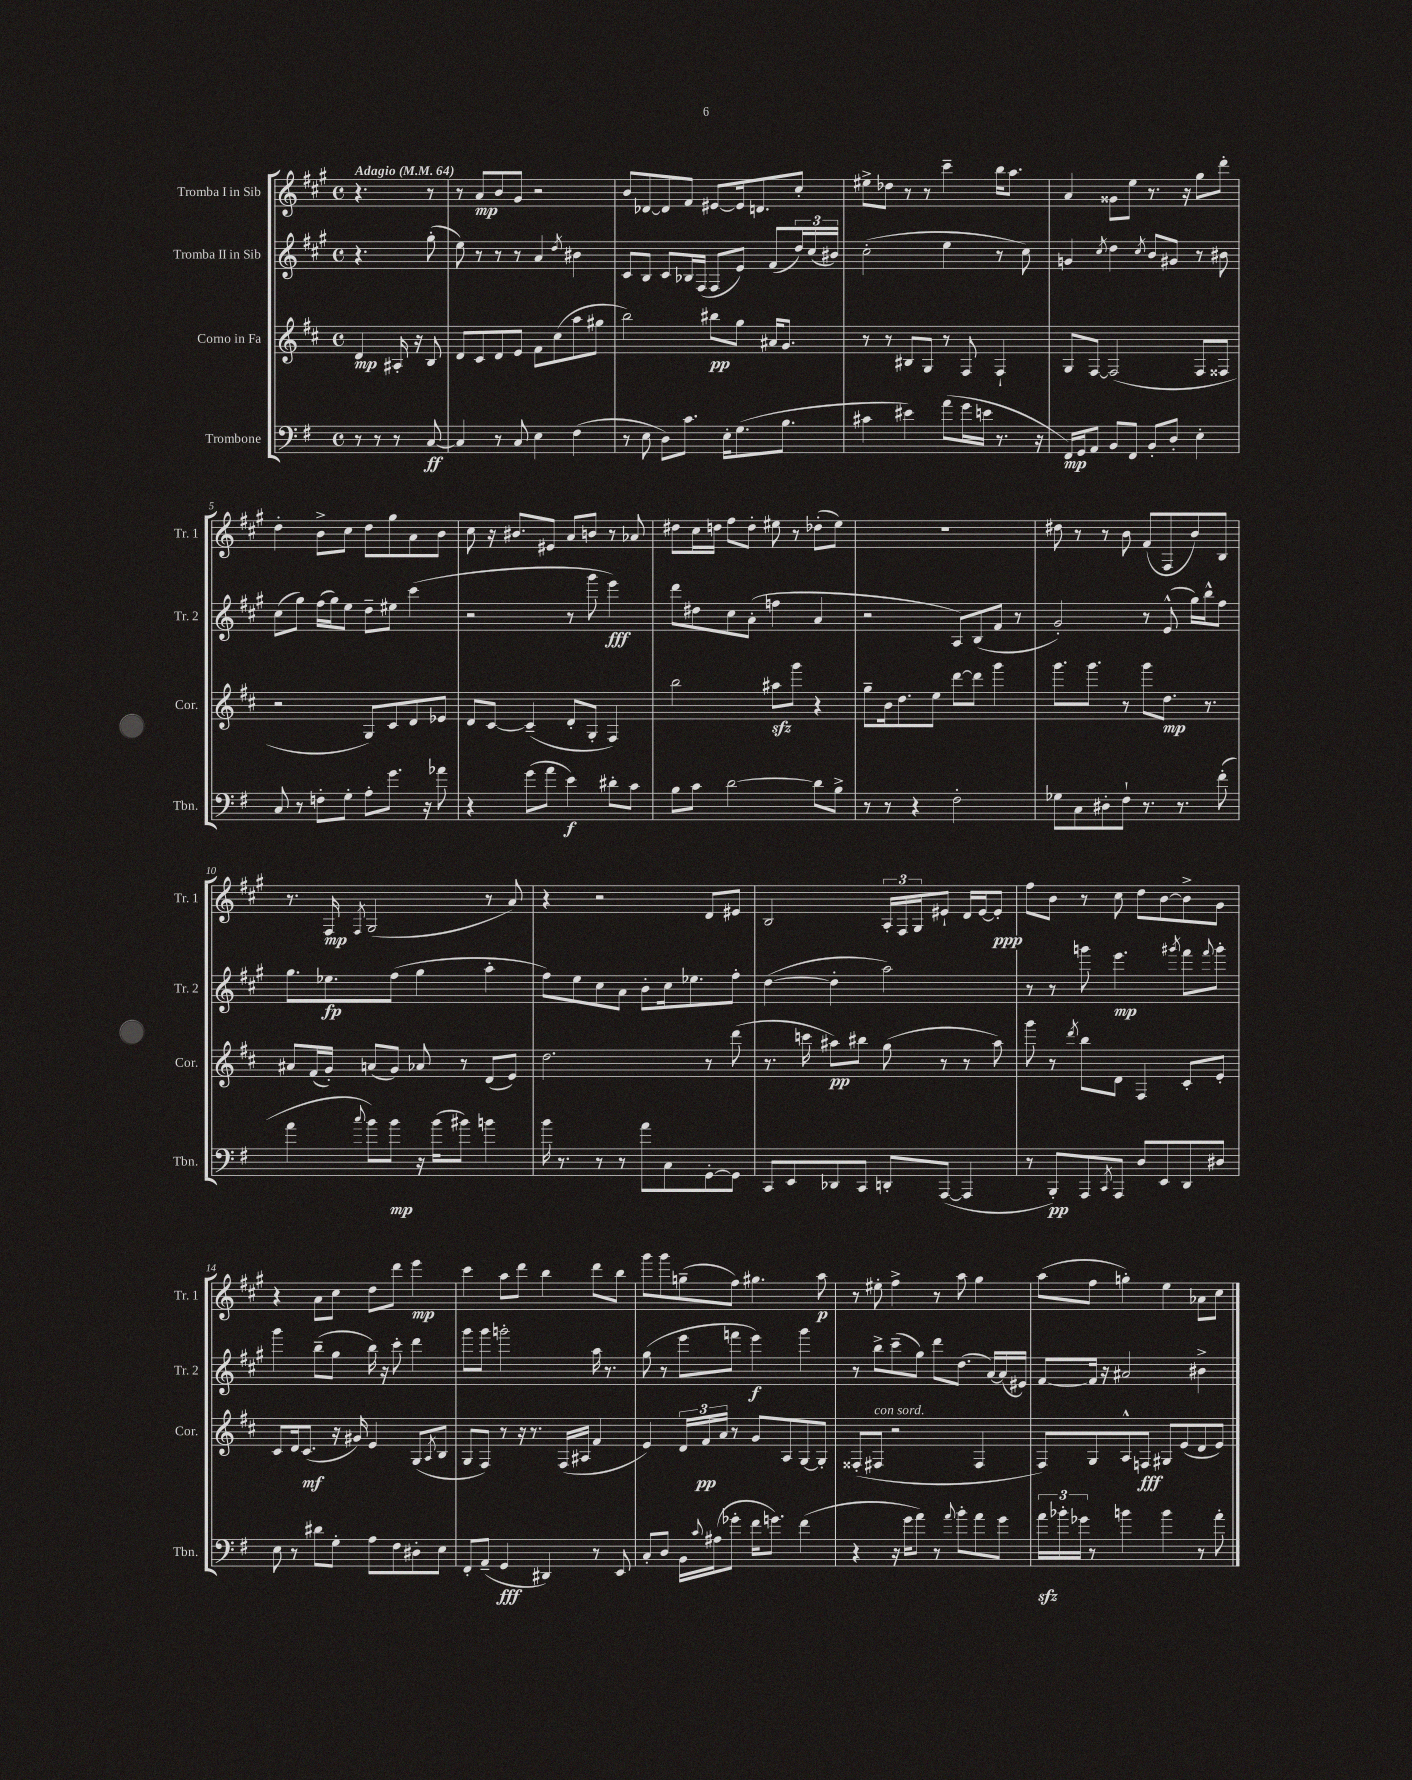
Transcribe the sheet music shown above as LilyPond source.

<<
\new StaffGroup <<
\new Staff = "s0" \with { instrumentName = "Tromba I in Sib" shortInstrumentName = "Tr. 1" } {
    \clef treble \key a \major \defaultTimeSignature \time 4/4 \partial 2 \tempo "Adagio" 4 = 64
    r4. r8 |
    r8 a'8\mp b'8 gis'8 r2 |
    b'8 des'8~ des'8 fis'8 eis'8~ eis'16 d'8. cis''8-. |
    eis''8-> des''8 r8 r8 cis'''4-- b''16 a''8. |
    a'4 gisis'8 e''8 r8. r16 gis''8 d'''8-. |
    d''4-. b'8-> cis''8 d''8 gis''8 a'8 b'8 |
    cis''8 r16 bis'8. eis'8 a'8 b'8 r8 aes'8 |
    dis''8 cis''16 d''16 fis''8 d''8-. eis''8 r8 des''8-.( eis''8) |
    R1 |
    dis''8 r8 r8 b'8 fis'8( fis8 b'8) b8 |
    r8. fis16\mp \acciaccatura { fis8 } gis2( r8 a'8) |
    r4 r2 d'8 eis'8 |
    b2 \tuplet 3/2 { a16-. fis16 gis16 } eis'8-! d'16 eis'16~ eis'8-.\ppp |
    fis''8 b'8 r8 cis''8 d''8 b'8~ b'8-> gis'8 |
    r4 a'8 cis''8 d''8 d'''8 e'''4\mp |
    cis'''4 a''8 d'''8 b''4 d'''8 b''8 |
    gis'''8 gis'''8 g''8--( fis''8) gis''4. a''8\p |
    r8 eis''8-. fis''4-> r8 a''8 gis''4 |
    a''8( fis''8 g''4-.) e''4 aes'8 cis''8 \bar "|." |
}
\new Staff = "s1" \with { instrumentName = "Tromba II in Sib" shortInstrumentName = "Tr. 2" } {
    \clef treble \key a \major \defaultTimeSignature \time 4/4 \partial 2
    r4. gis''8-.( |
    e''8) r8 r8 r8 a'4 \acciaccatura { d''8 } bis'4 |
    cis'8 b8 cis'8 bes16 fis16( fis8 e'8) fis'8( \tuplet 3/2 { d''16) cis''16( bis'16) } |
    cis''2-.( e''4 r8 cis''8) |
    g'4 \acciaccatura { cis''8 } d''4 \acciaccatura { cis''8 } b'8 gis'8 r8 bis'8 |
    cis''8( gis''8) fis''16( gis''16) e''8 d''8-- eis''8 cis'''4( |
    r2 r8 gis'''8 e'''4\fff) |
    d'''8 dis''8 cis''8 a'8-.( f''4 a'4 |
    r2 a8) b8( fis'8 r8 |
    gis'2-.) r8 e'8-^( gis''16) b''16-^ fis''8 |
    gis''8. ees''8.\fp fis''8( gis''4 a''4-. |
    fis''8) e''8 cis''8 a'8 b'8-. cis''16 ees''8. fis''8-. |
    d''4~( d''4-. a''2) |
    r8 r8 g'''8 e'''4.\mp \acciaccatura { gis'''8 } fis'''8 \appoggiatura { fis'''8 } gis'''8-. |
    gis'''4 b''8--( gis''8 b''16) r16 cis'''8-. d'''4 |
    gis'''8 gis'''8 g'''2-. a''16 r8. |
    gis''8( r8 e'''8 f'''8 e'''4\f) gis'''4 |
    r8 b''8-> cis'''8--( gis''8) d'''8 d''8.( a'16~) a'16( eis'16) |
    fis'8~ fis'16 r16 ais'2 bis'4-> \bar "|." |
}
\new Staff = "s2" \with { instrumentName = "Corno in Fa" shortInstrumentName = "Cor." } {
    \clef treble \key d \major \defaultTimeSignature \time 4/4 \partial 2
    d'4\mp ais16-. r16 b8 |
    d'8 cis'8 d'8 e'8 fis'8 cis''8( a''8 gis''8 |
    b''2) bis''8\pp g''8 ais'16 g'8. |
    r8 r8 bis8 g8 r8 fis8 fis4-! |
    g8 fis8~ fis2( fis8 fisis8 |
    r2 g8) cis'8 d'8 ees'8 |
    d'8 cis'8~ cis'4--( d'8-. g8-. fis4) |
    b''2 ais''8\sfz g'''8 r4 |
    g''8-- b'16 d''8. e''8 d'''8~ d'''8 g'''4 |
    g'''8. g'''8. r8 g'''8 d''8.\mp r8. |
    ais'8 fis'16( g'16-.) a'8( g'8) aes'8 r8 d'8( e'8) |
    d''2. r8 d'''8( |
    r8. c'''16 ais''8\pp) bis''8 g''8( r8 r8 ais''8) |
    g'''8 r8 \acciaccatura { d'''8 } b''8 d'8 fis4 cis'8-. e'8-. |
    cis'8 d'16 cis'8.\mf( r16 gis'16) e'4 g8( \acciaccatura { a8 } b8 |
    g8 fis8) r8 r16 r8. fis16( ais16 fis'4 |
    e'4) \tuplet 3/2 { d'16 fis'16\pp a'16 } r8 g'8 a8 g8~ g8-. |
    fisis8-.( fis8^\markup { \italic "con sord." } r2 fis4 |
    fis8) g8 a8-^ f8\fff gis8 e'8( d'8 e'8) \bar "|." |
}
\new Staff = "s3" \with { instrumentName = "Trombone" shortInstrumentName = "Tbn." } {
    \clef bass \key g \major \defaultTimeSignature \time 4/4 \partial 2
    r8 r8 r8 c8~\ff |
    c4 r8 c8 e4 fis4( |
    r8 e8 d8) c'8. e16-. g8.( b8. |
    cis'4 eis'4) a'8( g'16 e'16 r8. r16 |
    fis,16\mp) g,16 a,8 b,8 fis,8 b,8-. d8-. e4-. |
    c8 r8 f8-. g8-. a8-. g'8. r16 aes'8 |
    r4 g'8( a'8 e'4\f) dis'8-. c'8 |
    b8 c'8 d'2~ d'8 b8-> |
    r8 r8 r4 fis2-. |
    ges8 c8 dis8-. fis8-! r8. r8. fis'8-.( |
    a'4 \appoggiatura { c''8 } b'8) b'8\mp r16 b'16( bis'8) b'4 |
    b'16 r8. r8 r8 a'8 c8 g,8~-. g,8 |
    c,8 e,8 des,8 c,8 d,8-. a,,8~( a,,4 |
    r8 b,,8-.\pp) a,,8 \acciaccatura { c,8 } a,,8 d8 e,8 d,8 dis8 |
    e8 r8 dis'8 g8-. a8 fis8 dis8-. e8 |
    fis,8-. a,8--( g,4\fff dis,4) r8 e,8 |
    c8-. d8 b,16 \appoggiatura { c'8 } ais16( ges'8-. fis'16 g'8.) fis'4( |
    r4 r16 g'16 a'8) r8 \appoggiatura { a'8 } b'8-. a'8 g'8 |
    \tuplet 3/2 { a'16\sfz bes'16-. ges'16 } r8 b'4 b'4 r8 a'8-. \bar "|." |
}
>>
>>
